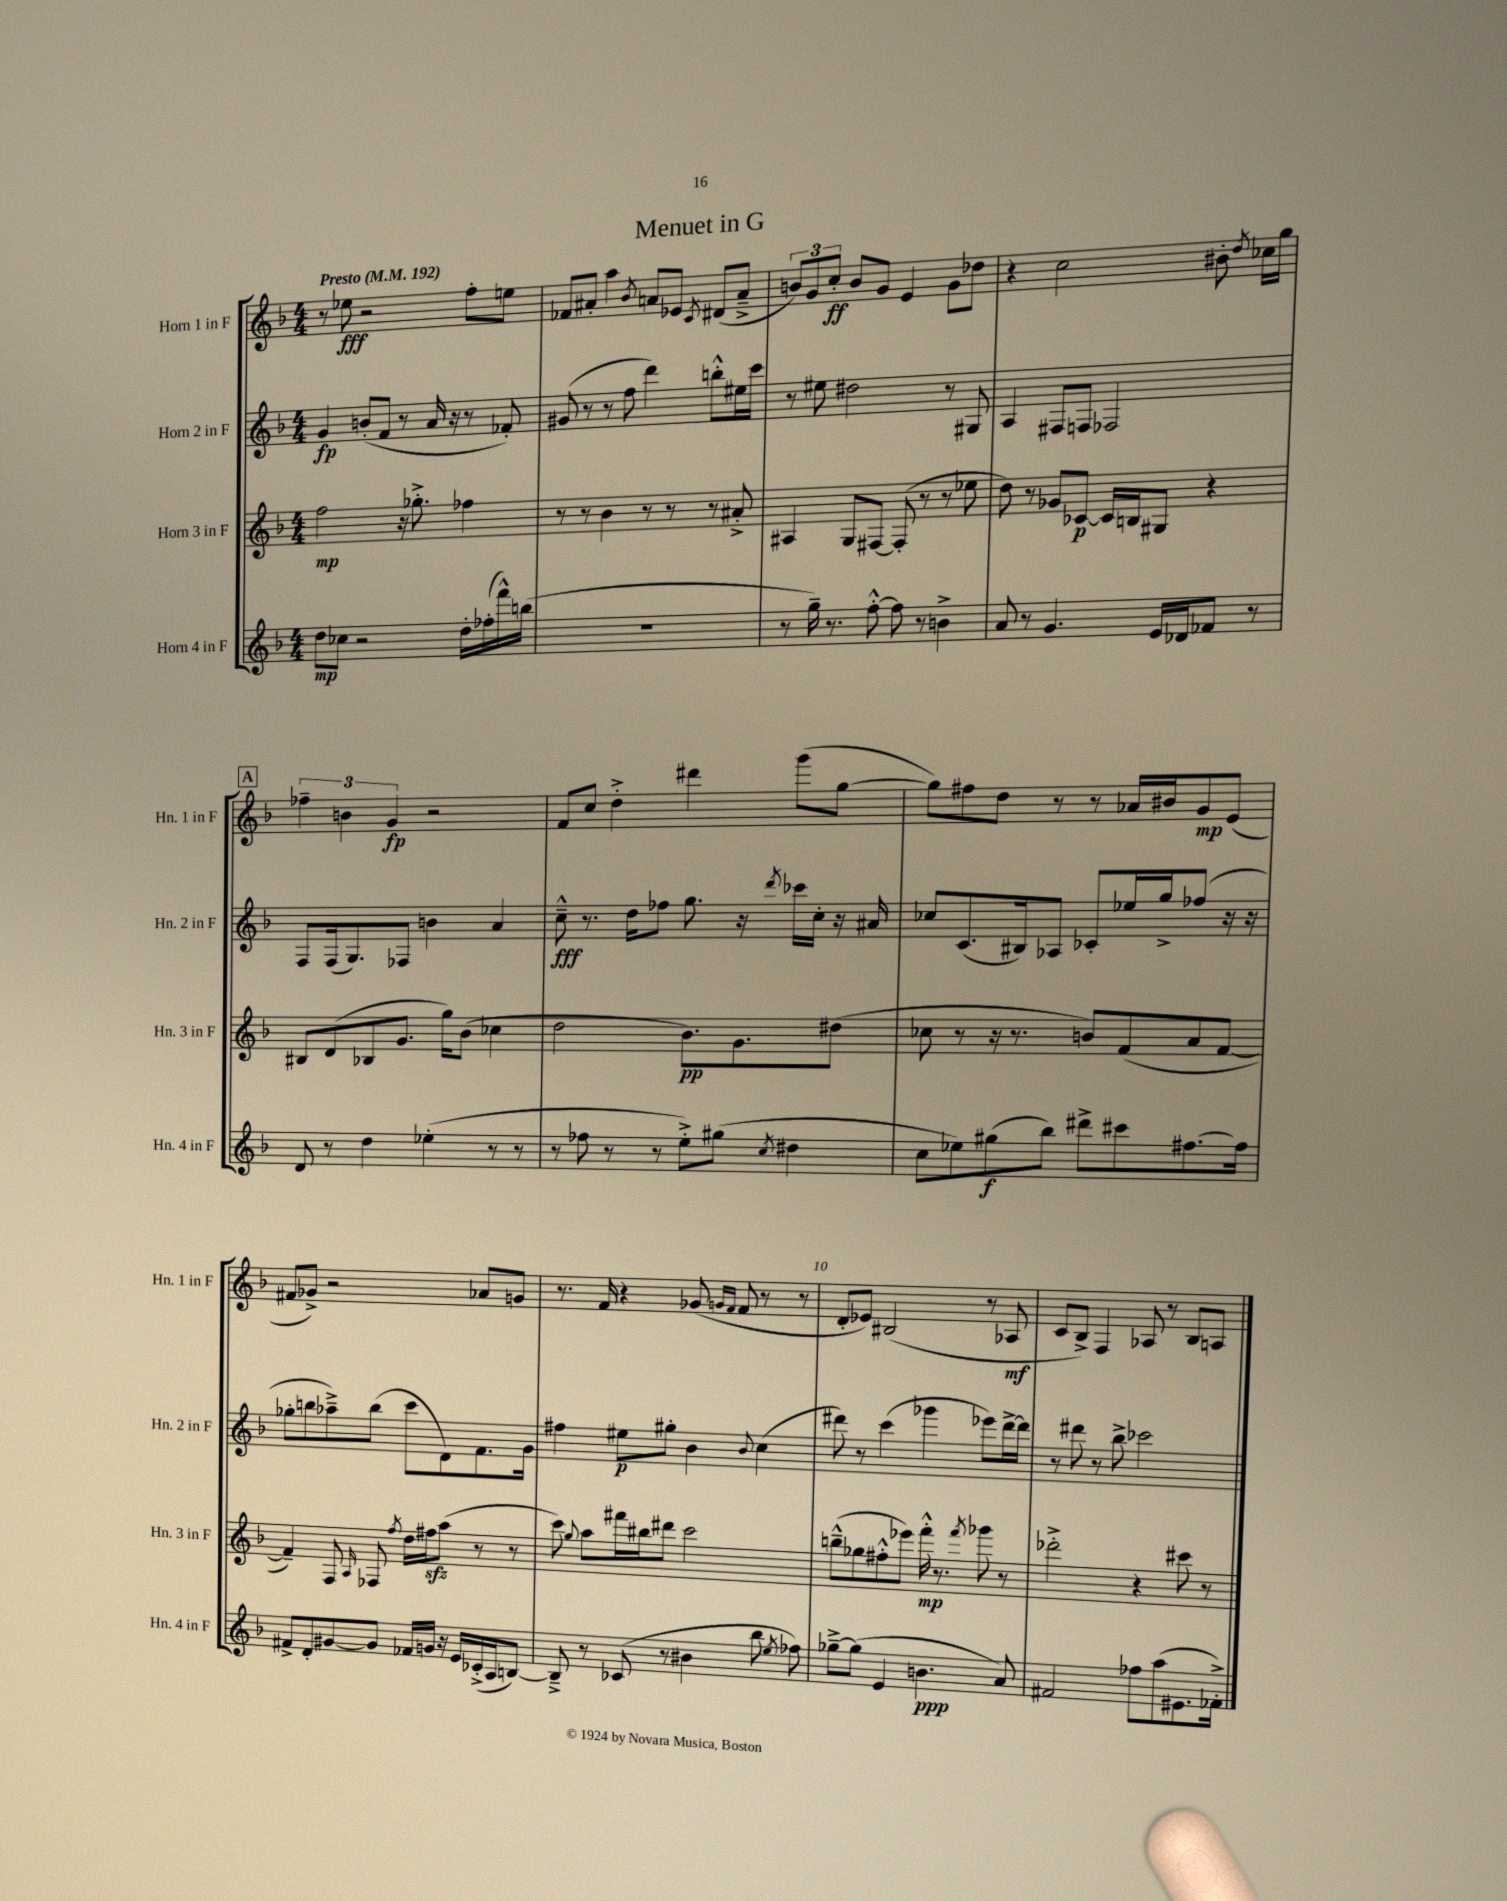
\header { title = "Menuet in G" }
<<
\new StaffGroup <<
\new Staff = "s0" \with { instrumentName = "Horn 1 in F" shortInstrumentName = "Hn. 1 in F" } {
    \clef treble \key f \major \numericTimeSignature \time 4/4 \tempo "Presto" 4 = 192
    \autoBeamOff r8 ees''8\fff r2 f''8[-. e''8] |
    fes'8[ ais'8]-. a''4 \acciaccatura { bes'8 } a'8[ ees'8] \acciaccatura { c'8 } dis'8[( a'8]---> |
    \tuplet 3/2 { b'8[) g'8 c''8]-.\ff } b'8[ g'8] e'4 g'8[ des''8] |
    r4 c''2 bis'8-. \acciaccatura { d''8 } ces''16[ g''16] |
    \mark \markup { \box "A" } \tuplet 3/2 { fes''4-- b'4 g'4\fp } r2 |
    f'8[ c''8] d''4-.-> dis'''4 g'''8[( g''8]~ |
    g''8[) fis''8 d''8] r8 r8 aes'16[ bis'16 g'8\mp e'8]( |
    fis'8[ ges'8]->) r2 aes'8[ g'8] |
    r8. f'16 r4 ges'8( \grace { g'16[ f'16] } f'8 r8 r8 |
    d'8[-. ees'8]) bis2( r8 aes8\mf |
    c'8[ bes8]->) f4 aes8 r8 bes8[ a8] \bar "|." |
}
\new Staff = "s1" \with { instrumentName = "Horn 2 in F" shortInstrumentName = "Hn. 2 in F" } {
    \clef treble \key f \major \numericTimeSignature \time 4/4
    \autoBeamOff g'4\fp b'8[-.( f'8] r8 a'16 r16 r8 fes'8-.) |
    gis'8( r8 r8 f''8 d'''4) b''8[-.-^ eis''16 c'''16] |
    r8 eis''8 dis''2 r8 gis8 |
    a4 fis8[ f8] fes2 |
    \mark \markup { \box "A" } f8[ f16( g8.) fes8] b'4 a'4 |
    c''8---^\fff r8. d''16[ fes''8] g''8. r16 \acciaccatura { d'''8 } ces'''16[ c''16]-. r16 ais'16 |
    ces''8[ c'8.( bis16) aes8] ces'8[-. ees''16 g''16-> fes''8]( r16 r16 |
    ges''8[-. b''8 aes''8--->) b''8]( c'''8[ d'8) f'8. g'16] |
    fis''4 eis''8[\p gis''8]-. bes'4 \appoggiatura { bes'8 } c''4( |
    dis'''8) r8 c'''4( ges'''4 ees'''8[) dis'''16~-> dis'''16] |
    r8 dis'''8 r8 bes''8-> ces'''2 \bar "|." |
}
\new Staff = "s2" \with { instrumentName = "Horn 3 in F" shortInstrumentName = "Hn. 3 in F" } {
    \clef treble \key f \major \numericTimeSignature \time 4/4
    \autoBeamOff f''2\mp r16 ges''8.-.-> fes''4 |
    r8 r8 bes'4 r8 r8 r8 ais'8-.-> |
    ais4 g8[ fis8]~ fis8-.( r8 r8 ees''8 |
    d''8) r8 ges'8[ ces'8]~\p ces'16[ b16 gis8] r4 |
    \mark \markup { \box "A" } bis8[ d'8( bes8 g'8.] g''16[) bes'8]( ces''4 |
    d''2 bes'8.[\pp) g'8. dis''8]( |
    ces''8 r8 r16 r8. b'8[) f'8( a'8 f'8]~ |
    f'4--) f8 \grace { a16 } fes8 \acciaccatura { f''8 } d''16[ fis''16\sfz a''8]( r8 r8 |
    c'''8) \appoggiatura { g''8 } a''8[ fis'''16 bis''16 dis'''8] c'''2 |
    b''8[---^( ges''8 fis''8-.-^ ees'''8]) f'''16-.-^\mp r8. \acciaccatura { f'''8 } ges'''8 r8 |
    des'''2-.-> r4 cis'''8 r8 \bar "|." |
}
\new Staff = "s3" \with { instrumentName = "Horn 4 in F" shortInstrumentName = "Hn. 4 in F" } {
    \clef treble \key f \major \numericTimeSignature \time 4/4
    \autoBeamOff d''8[\mp ces''8] r2 d''16[-. fes''16-.( f'''16-^) b''16]( |
    R1 |
    r8 g''16--) r8. f''8~-.-^ f''8 r8 b'4-> |
    a'8 r8 g'4. e'16[ des'16 fes'8] r8 |
    \mark \markup { \box "A" } d'8 r8 d''4 ees''4-.( r8 r8 |
    r8 fes''8 r8 r8 e''8[-.->) gis''8]( \acciaccatura { c''8 } dis''4 |
    c''8[ ees''8) gis''8\f( bes''8]) dis'''8[-> cis'''8 fis''8.~ fis''16] |
    fis'8[-> d'8-. gis'8~ gis'8] fes'16[ g'16] r16 e'16[ ces'16-.->( a16 b8]~) |
    b8---> r8 ces'8( r8 bis'4 bes''8 \acciaccatura { e''8 } fes''8) |
    ges''8[~---> ges''8]( e'4 b'4.\ppp a'8) |
    fis'2 fes''8[ a''8( eis'8. fes'16]-.->) \bar "|." |
}
>>
>>
\layout { \context { \Score \override BarNumber.break-visibility = ##(#f #t #t) barNumberVisibility = #(every-nth-bar-number-visible 5) } }
